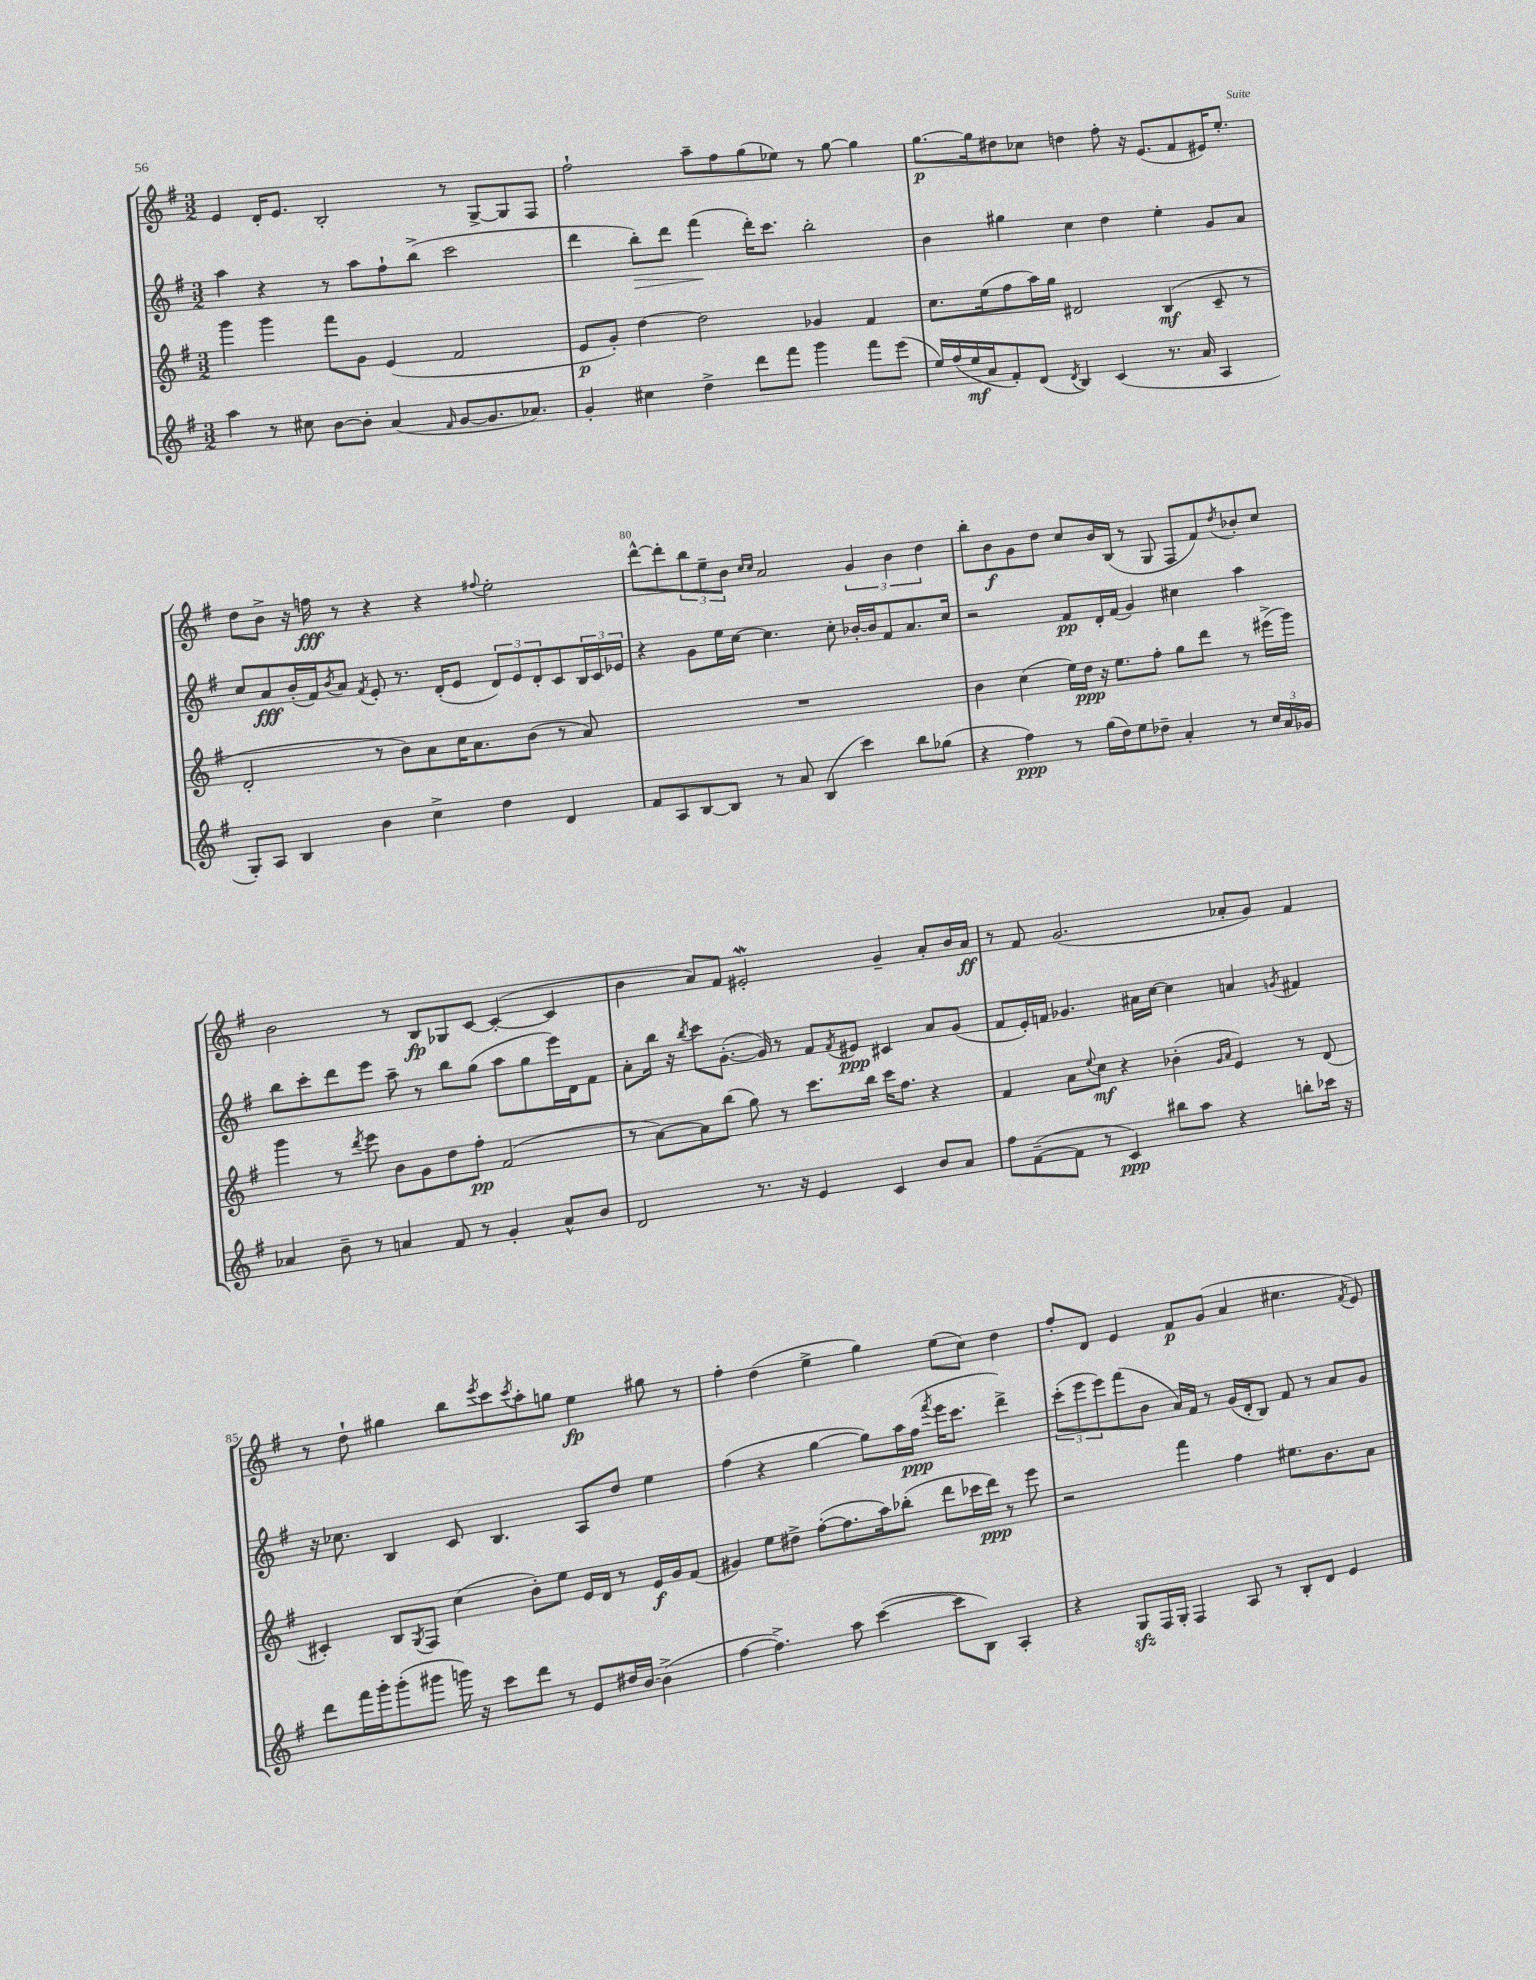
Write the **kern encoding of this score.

**kern	**kern	**kern	**kern
*staff4	*staff3	*staff2	*staff1
*clefG2	*clefG2	*clefG2	*clefG2
*k[f#]	*k[f#]	*k[f#]	*k[f#]
*M3/2	*M3/2	*M3/2	*M3/2
4aa\	4ggg\	4aa\	4e/
8r	4ggg\	4r	16d'/LK
.	.	.	8.e/J
8cc#\	.	.	.
[8b\L	8fff#\L	8r	2B'/
8b'\]J	8g\J	8aa\L	.
(4a/	(4e/	8ff#`\	.
.	.	(8bb^\J	.
16qqf#/	.	.	.
[8g/L	2f#/	2ccc\	8r
8.g/]	.	.	[8G^/L
.	.	.	8G/]
8.a-/J)	.	.	.
.	.	.	8F#/J
=	=	=	=
4g'/	8e/L	4ddd\	2ff#`\
.	8g'/J)	.	.
4cc#\	[4dd\	8bb'\L)	.
.	.	8ddd\J	.
4dd^\	2dd\]	(4fff#\	8aa~\L
.	.	.	8ff#\
8ddd\L	.	16ddd'\LK)	(8gg\
.	.	8.ccc\J	.
8fff#\J	.	.	8ee-\J)
4ggg\	4g-/	2bb'\	8r
.	.	.	[8gg\
8fff#\L	4f#/	.	4gg\]
(8eee\J	.	.	.
=	=	=	=
16ee/LL)	8.cc\L	4b\	[8.gg\L
(16ff#/	.	.	.
16ee/	.	.	.
16a/J	(16ee\k	.	16gg\]k
8f#'/)	8ff#\	4gg#\	8dd#\
(8d/J	16aa\L)	.	8cc-\J
.	16gg\JJ	.	.
8qd/	.	.	.
4B/)	2d#/	4cc\	4dd\
(4c/	.	4dd\	8ff#'\
.	.	.	16r
.	.	.	(8.e/L
8.r	(4B/	4ee'\	.
.	.	.	8f#/
16a/	.	.	.
4A/	8c~/	8g/L	16e#/K)
.	.	.	8.ee'/J
.	8r	8a/J	.
=	=	=	=
8G'/L)	2d'/	8cc/L	8dd\L
8A/J	.	8a/	8b^\J
4B/	.	(16b'/L	16r
.	.	16f#/J)	16ff\
.	.	8qb/	.
.	.	8a/J	8r
.	.	8qf#/	.
4b\	8r	8e'/	4r
.	8b\L)	8.r	.
4cc^\	8a\	.	4r
.	.	(16d'/LK	.
.	16cc\K	8e/J	.
.	8.a\	.	.
.	.	.	8qqff#/
4dd\	.	12d/L)	2ee'\
.	.	12e/	.
.	(8b\J	.	.
.	.	12d'/	.
4d/	8r	8c/	.
.	8a/)	24B/L	.
.	.	24c/	.
.	.	24e-/JJ	.
=	=	=	=
8f#/L	1.r	4r	[8ddd^^\L
8A/	.	.	8ddd'\]
[8B/	.	8g\L	12bb\
.	.	.	12ee~\
8B/]J	.	16ee\L	.
.	.	.	12b\J
.	.	[16cc\JJ	.
.	.	.	16qqcc/LL
.	.	.	16qqcc/JJ
8r	.	4.cc\]	2a/
8a/	.	.	.
(4B/	.	.	.
.	.	8cc'\	.
4ccc\)	.	[16b-'/LL	6g/
.	.	16b-/]J	.
.	.	8f#/	.
.	.	.	6b\
8bb\L	.	8.a/	.
.	.	.	6dd\
(8gg-\J	.	.	.
.	.	16cc/Jk	.
=	=	=	=
4r	4b\	2r	8bb'\L
.	.	.	8b\
4ff#\)	(4cc\	.	8g\
.	.	.	8dd\J
8r	16ee\LL)	8f#/L	8cc/L
.	16dd\JJ	.	.
(16gg\LL	16r	16d'/L	16b/L
16dd\J)	8.ee\L	(16f#/JJ	(16B/JJ
8ee\	.	4g/)	8r
8dd-~\J	8ff#'\J	.	8G/
4a'/	8gg\L	4cc#\	8F#/L
.	8ddd\J	.	8f#/)
.	.	.	8qdd/
8r	8r	4aa\	8b-'/
24cc/LL	(16eee#^\LL	.	8cc/J
24a/	.	.	.
.	16ggg\JJ)	.	.
24g-/JJ	.	.	.
=	=	=	=
4a-/	4ggg\	8bb\L	2b\
.	.	8ccc'\	.
8b~\	8r	8ddd\	.
.	8qddd/	.	.
8r	8eee\	8eee\J	.
4a/	8b\L	8aa~\	8r
.	8g\	8r	8B/L
8f#/	8dd\	8bb\L	8G-/
8r	8ff#'\J	(8gg\J	[8c/J
4g'/	(2f#/	8aa\L	(4c'/_
.	.	8gg\	.
8a^^/L	.	16eee\L)	4c/]
.	.	16d\J	.
8b/J	.	8f#\J	.
=	=	=	=
2d/	8r	8a'\L	4b\
.	[8a\L)	16bb\Jk	.
.	.	16r	.
.	.	8qbb/	.
.	8a\]	8ccc\L	8a/L)
.	(8bb\J	([8.g'\J	8f#/J
8.r	8gg\)	.	2e#'/
.	.	16g/])	.
.	8r	8r	.
16r	.	.	.
4e/	8.ccc\L	8f#/L	.
.	.	8qf#/	.
.	.	8e#/J	.
.	16bb\Jk	.	.
4c/	16ccc\LK	4c#/	4g~/
.	8.ff#\J	.	.
8b/L	4r	8a/L	8a'/L
8a/J	.	(8g/J	16b/L
.	.	.	16a/JJ
=	=	=	=
8ff#\L	4f#/	8f#/L	8r
([8f#~\	.	16e'/L)	8f#/
.	.	16f/JJ	.
8f#\]J	8a\L	4.g-/	(2.g/
.	8qqee/	.	.
8r	8cc\J	.	.
4c/)	4r	.	.
.	.	16a#\LL	.
.	.	[16cc\JJ	.
8bb#\L	(4b-'\	4cc\]	.
8aa\J	.	.	.
.	16qqg/LL	.	.
.	16qqa/JJ	.	.
4r	4e/)	4a/	8a-'/L
.	.	.	8g/J)
.	.	8qg/	.
8bb'\L	8r	4f#/	4f#/
16ccc-\Jk	(8d/	.	.
16r	.	.	.
=	=	=	=
8ddd\L	4c#'/)	16r	8r
.	.	8.cc-\	.
16fff#\L	.	.	8dd`\
16ggg'\J	.	.	.
(8ggg'\	8B/L	4B/	4gg#\
.	8qG/	.	.
8ggg#\J	8F#/J	.	.
16ggg\)	(4cc\	8c/	8bb\L
16r	.	.	.
.	.	.	8qeee/
8ccc\L	.	4.B/	8ccc\
.	.	.	8qccc/
8ddd\J	8b'\L)	.	8aa'\
8r	8ee\J	.	8gg\J
8e/L	16e/LL	8A/L	4ee\
.	16d/JJ	.	.
16dd#/L	8r	8dd/J	.
[16b/JJ	.	.	.
(4b^\]	16e/LL	4ee\	8gg#\
.	16g/J	.	.
.	(8f#/J	.	8r
=	=	=	=
[4ff#\	4g#/)	(4ff#\	4ff#'\
4.ff#^\])	8ee\L	4r	(4dd\
.	8dd#^\J	.	.
.	([8ff#'\L	[4gg\	4ee^\
8aa\	8.ff#\]	.	.
([4ccc\	.	8gg\]L)	4gg\)
.	16aa\k)	.	.
.	(8bb-'\J	16aa\L	.
.	.	(16ff#\JJ	.
.	.	8qfff#/	.
8ccc\]L	8ddd\L	16eee\LK	(8ee\L
.	.	8.ccc\J	.
8B\J)	16ccc-\L	.	8cc\J)
.	16ddd\JJ)	.	.
4A'/	8r	4ddd^\)	4dd\
.	8eee\	.	.
=	=	=	=
4r	2r	(12ccc'\L	8ff#'/L
.	.	12eee\	.
.	.	.	8d/J
.	.	12eee\)	.
8G/L	.	(8fff#\	4e/
16F#/L	.	8b\J	.
16G'/JJ	.	.	.
4F#/	4fff#\	16a/LL)	8f#/L
.	.	16f#/JJ	.
.	.	8r	(8g/J
8A/	4ff#\	(16g/LL	4a/
.	.	16d'/J	.
8r	.	8B/J)	.
8B'/L	8.ee#\L	8f#/	4.cc#\
8d/J	.	8r	.
.	8.b\	.	.
4e/	.	8a/L	.
.	.	.	8qf#/
.	8a\J	8g/J	8e/)
==	==	==	==
*-	*-	*-	*-
